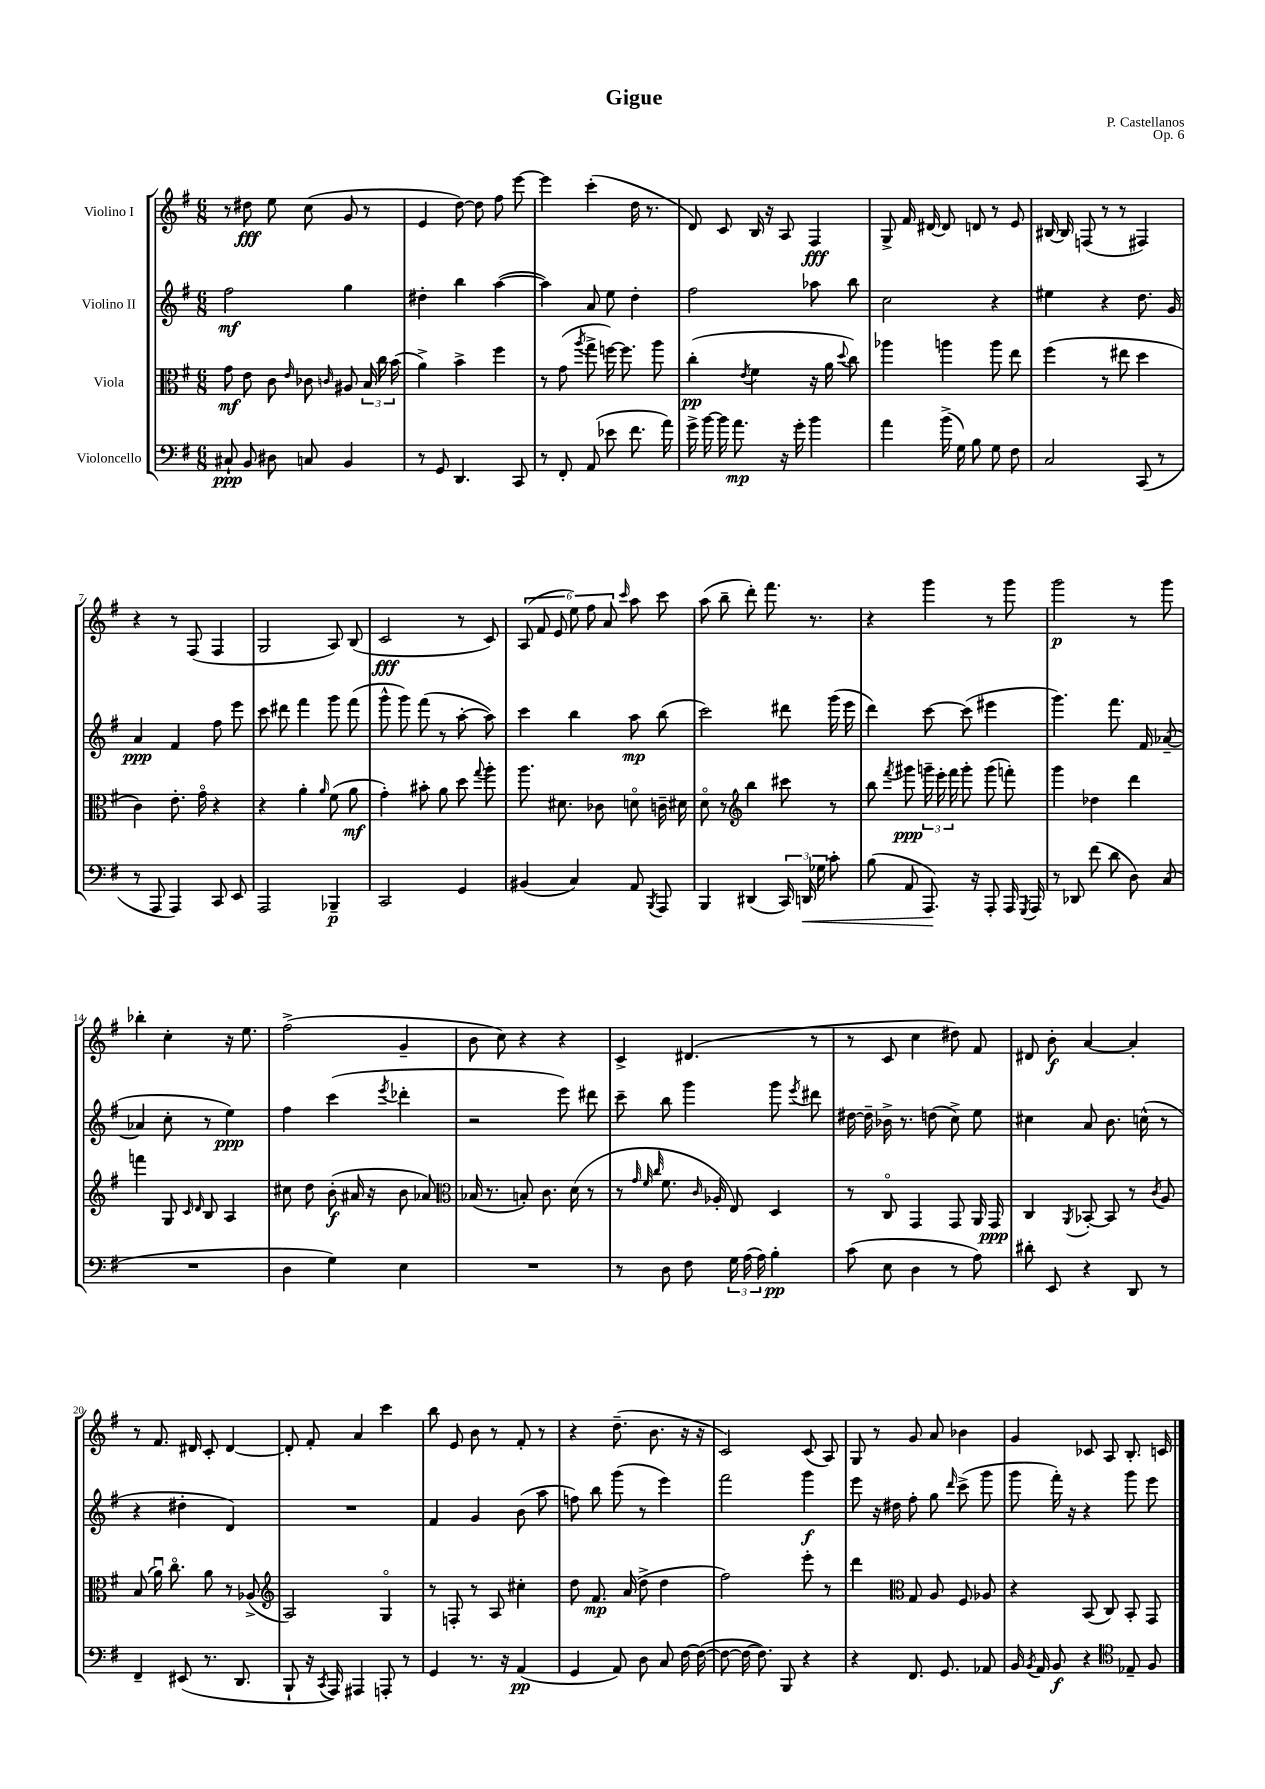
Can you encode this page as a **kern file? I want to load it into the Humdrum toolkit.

**kern	**dynam	**kern	**dynam	**kern	**dynam	**kern	**dynam
*part4	*part4	*part3	*part3	*part2	*part2	*part1	*part1
*staff4	*staff4	*staff3	*staff3	*staff2	*staff2	*staff1	*staff1
*I"Violoncello	*	*I"Viola	*	*I"Violino II	*	*I"Violino I	*
*clefF4	*	*clefC3	*	*clefG2	*	*clefG2	*
*k[f#]	*	*k[f#]	*	*k[f#]	*	*k[f#]	*
*M6/8	*	*M6/8	*	*M6/8	*	*M6/8	*
=1	=1	=1	=1	=1	=1	=1	=1
8C#X`/	ppp	8g\	mf	2ff#\	mf	8r	.
8BB/	.	8e\	.	.	.	8dd#X\	fff
8D#X\	.	8c\	.	.	.	8ee\	.
.	.	16qqe/	.	.	.	.	.
8Cn/	.	8c-X\	.	.	.	(8cc\	.
.	.	16qqcn/	.	.	.	.	.
4BB/	.	8A#X/	.	4gg\	.	8g/	.
.	.	24B/	.	.	.	8r	.
.	.	24cc\	.	.	.	.	.
.	.	(24b\	.	.	.	.	.
=2	=2	=2	=2	=2	=2	=2	=2
8r	.	4a^\)	.	4dd#X'\	.	4e/	.
8GG/	.	.	.	.	.	.	.
4.DD/	.	4b^\	.	4bb\	.	[8dd\)	.
.	.	.	.	.	.	8dd\]	.
.	.	4ff#\	.	([4aa\	.	8ff#\	.
8CC/	.	.	.	.	.	[8eee\	.
=3	=3	=3	=3	=3	=3	=3	=3
8r	.	8r	.	4aa\])	.	4eee\]	.
8FF#'/	.	(8g\	.	.	.	.	.
.	.	8qaa/	.	.	.	.	.
(8AA/	.	8gg^\	.	8a/	.	(4ccc'\	.
8e-X\	.	[16ffn\)	.	8ee\	.	.	.
.	.	8.ff\]	.	.	.	.	.
8.f#\	.	.	.	4dd'\	.	16dd\	.
.	.	.	.	.	.	8.r	.
.	.	8aa\	.	.	.	.	.
16a\)	.	.	.	.	.	.	.
=4	=4	=4	=4	=4	=4	=4	=4
16g^\	.	(4cc'\	pp	2ff#\	.	8d/)	.
[16b\	.	.	.	.	.	.	.
16b\]	.	.	.	.	.	8c/	.
8.a\	mp	.	.	.	.	.	.
.	.	8qe/	.	.	.	.	.
.	.	4f#\	.	.	.	16B/	.
.	.	.	.	.	.	16r	.
16r	.	.	.	.	.	8A/	.
16g'\	.	.	.	.	.	.	.
4b\	.	16r	.	8aa-X\	.	4F#/	fff
.	.	16a\	.	.	.	.	.
.	.	8qqdd/	.	.	.	.	.
.	.	8cc\)	.	8bb\	.	.	.
=5	=5	=5	=5	=5	=5	=5	=5
4a\	.	4aa-X\	.	2cc\	.	8G^/	.
.	.	.	.	.	.	16f#/	.
.	.	.	.	.	.	[16d#X/	.
(16b^\	.	4aan\	.	.	.	8d#/]	.
16G\)	.	.	.	.	.	.	.
8B\	.	.	.	.	.	8dn/	.
8G\	.	8aa\	.	4r	.	8r	.
8F#\	.	8ee\	.	.	.	8e/	.
=6	=6	=6	=6	=6	=6	=6	=6
2C/	.	(4ff#\	.	4ee#X\	.	[16B#X/	.
.	.	.	.	.	.	16B#/]	.
.	.	.	.	.	.	(8Fn/	.
.	.	8r	.	4r	.	8r	.
.	.	8ee#X\	.	.	.	8r	.
(8CC/	.	4dd\	.	8.dd\	.	4F#X/)	.
8r	.	.	.	.	.	.	.
.	.	.	.	16g/	.	.	.
!!LO:LB:g=z
=7	=7	=7	=7	=7	=7	=7	=7
8r	.	4c\)	.	4a/	ppp	4r	.
8AAA/	.	.	.	.	.	.	.
4AAA/)	.	8.e'\	.	4f#/	.	8r	.
.	.	.	.	.	.	(8F#/	.
.	.	16g\	.	.	.	.	.
8CC/	.	4r	.	8ff#\	.	4F#/	.
8EE/	.	.	.	8eee\	.	.	.
=8	=8	=8	=8	=8	=8	=8	=8
2AAA/	.	4r	.	8ccc\	.	2G/	.
.	.	.	.	8ddd#X\	.	.	.
.	.	4a'\	.	4fff#\	.	.	.
.	.	16qqa/	.	.	.	.	.
4BBB-X~/	p	(8f#\	.	8ggg\	.	8A/)	.
.	.	8a\	mf	(8fff#\	.	(8B/	.
=9	=9	=9	=9	=9	=9	=9	=9
2CC/	.	4g'\)	.	8ggg^^\	.	2c/	fff
.	.	.	.	8ggg\)	.	.	.
.	.	8b#X'\	.	(8fff#\	.	.	.
.	.	8a\	.	8r	.	.	.
4GG/	.	8dd\	.	[8aa'\	.	8r	.
.	.	8qqgg/	.	.	.	.	.
.	.	8aa'\	.	8aa\])	.	8c/)	.
=10	=10	=10	=10	=10	=10	=10	=10
(4BB#X/	.	8.aa\	.	4ccc\	.	(12A/	.
.	.	.	.	.	.	12f#/	.
.	.	.	.	.	.	12e/	.
.	.	8.d#X\	.	.	.	.	.
4C/)	.	.	.	4bb\	.	12ee\)	.
.	.	.	.	.	.	12ff#\	.
.	.	8c-X\	.	.	.	.	.
.	.	.	.	.	.	12a/	.
.	.	.	.	.	.	16qqccc/	.
8AA/	.	8dn\	.	8aa\	mp	8aa\	.
8qBBB/	.	.	.	.	.	.	.
8AAA/	.	16cn~\	.	(8bb\	.	8ccc\	.
.	.	16d#X\	.	.	.	.	.
=11	=11	=11	=11	=11	=11	=11	=11
4BBB/	.	8d\	.	2ccc\)	.	(8aa\	.
.	.	8r	.	.	.	8bb~\	.
*	*	*clefG2	*	*	*	*	*
(4DD#X/	.	4bb\	.	.	.	8ddd'\)	.
.	.	.	.	.	.	8.fff#\	.
24CC/)	.	8ccc#X\	.	8ddd#X\	.	.	.
!	!LO:HP:b	!	!	!	!	!	!
24DDn/	<	.	.	.	.	.	.
.	.	.	.	.	.	8.r	.
24G-X\	.	.	.	.	.	.	.
8c'\	.	8r	.	(16ggg\	.	.	.
.	.	.	.	16eee\	.	.	.
=12	=12	=12	=12	=12	=12	=12	=12
(8B\	.	8bb\	.	4ddd\)	.	4r	.
.	.	8qfff#/	.	.	.	.	.
8AA/	.	8ggg#X\	ppp	.	.	.	.
8.AAA/)	.	24gggn~\	.	[8ccc\	.	4ggg\	.
.	.	24eee'\	.	.	.	.	.
.	.	24fff#\	.	.	.	.	.
.	.	8ggg'\	.	(8ccc\]	.	.	.
16r	[	.	.	.	.	.	.
8AAA'/	.	(8ggg\	.	4eee#X\	.	8r	.
16AAA/	.	8fffn'\)	.	.	.	8ggg\	.
8qGGG/	.	.	.	.	.	.	.
16AAA/	.	.	.	.	.	.	.
=13	=13	=13	=13	=13	=13	=13	=13
8r	.	4ggg\	.	4.ggg\)	.	2ggg\	p
8DD-X/	.	.	.	.	.	.	.
(8f#\	.	4dd-X\	.	.	.	.	.
8d\	.	.	.	8.fff#\	.	.	.
8D\)	.	4ddd\	.	.	.	8r	.
.	.	.	.	16f#/	.	.	.
(8C/	.	.	.	([8a-X~/	.	8ggg\	.
!!LO:LB:g=z
=14	=14	=14	=14	=14	=14	=14	=14
2.r	.	4fffn\	.	4a-X/]	.	4bb-X'\	.
.	.	8G/	.	8cc'\	.	4cc'\	.
.	.	16qqc/	.	.	.	.	.
.	.	16qqd/	.	.	.	.	.
.	.	8B/	.	8r	.	.	.
.	.	4A/	.	4ee\)	ppp	16r	.
.	.	.	.	.	.	8.ee\	.
=15	=15	=15	=15	=15	=15	=15	=15
4D\	.	8cc#X\	.	4ff#\	.	(2ff#^\	.
.	.	8dd\	.	.	.	.	.
4G\)	.	(8b'\	f	(4ccc\	.	.	.
.	.	16a#X/	.	.	.	.	.
.	.	16r	.	.	.	.	.
.	.	.	.	8qeee/	.	.	.
4E\	.	8b\	.	4ddd-X'\	.	4g~/	.
.	.	8a-X/)	.	.	.	.	.
=16	=16	=16	=16	=16	=16	=16	=16
*	*	*clefC3	*	*	*	*	*
2.r	.	(16B-X/	.	2r	.	8b\	.
.	.	8.r	.	.	.	.	.
.	.	.	.	.	.	8cc\)	.
.	.	8Bn'/)	.	.	.	4r	.
.	.	8.c\	.	.	.	.	.
.	.	.	.	8eee\)	.	4r	.
.	.	(16d\	.	.	.	.	.
.	.	8r	.	8ddd#X\	.	.	.
=17	=17	=17	=17	=17	=17	=17	=17
8r	.	8r	.	8ccc~\	.	4c^/	.
.	.	32qqg/	.	.	.	.	.
.	.	32qqf#/	.	.	.	.	.
.	.	32qqcc/	.	.	.	.	.
8D\	.	8.f#\	.	8bb\	.	.	.
8F#\	.	.	.	4ggg\	.	(4.d#X/	.
.	.	16qqc/	.	.	.	.	.
.	.	16A-X'/	.	.	.	.	.
24G\	.	8E/)	.	.	.	.	.
(24A\	.	.	.	.	.	.	.
24A\)	.	.	.	.	.	.	.
4B'\	pp	4D/	.	8ggg\	.	.	.
.	.	.	.	8qeee/	.	.	.
.	.	.	.	8ddd#X\	.	8r	.
=18	=18	=18	=18	=18	=18	=18	=18
(8c\	.	8r	.	[16dd#X\	.	8r	.
.	.	.	.	16dd#~\]	.	.	.
8E\	.	8C/	.	16b-X^\	.	8c/	.
.	.	.	.	8.r	.	.	.
4D\	.	4GG/	.	.	.	4cc\	.
.	.	.	.	(8ddn\	.	.	.
8r	.	8GG/	.	8cc^\)	.	8dd#X\)	.
8A\)	.	16AA/	.	8ee\	.	8f#/	.
.	.	16GG/	ppp	.	.	.	.
=19	=19	=19	=19	=19	=19	=19	=19
8d#X'\	.	4C/	.	4cc#X\	.	8d#X/	.
8EE/	.	.	.	.	.	8b'\	f
.	.	8qAA/	.	.	.	.	.
4r	.	[8BB-X'/	.	8a/	.	[4a/	.
.	.	8BB-/]	.	8.b\	.	.	.
8DD/	.	8r	.	.	.	4a'/]	.
.	.	.	.	(16ccn^^\	.	.	.
.	.	8qc/	.	.	.	.	.
8r	.	8A/	.	8r	.	.	.
!!LO:LB:g=z
=20	=20	=20	=20	=20	=20	=20	=20
4FF#~/	.	(8B/	.	4r	.	8r	.
.	.	16au\)	.	.	.	8.f#/	.
.	.	8.cc\	.	.	.	.	.
(8EE#X/	.	.	.	4dd#X'\	.	.	.
.	.	.	.	.	.	16d#X/	.
8.r	.	8a\	.	.	.	8c'/	.
.	.	8r	.	4d/)	.	[4d#/	.
8.DD/	.	.	.	.	.	.	.
.	.	(8A-X^/	.	.	.	.	.
=21	=21	=21	=21	=21	=21	=21	=21
*	*	*clefG2	*	*	*	*	*
8BBB`/	.	2A/)	.	2.r	.	8d#'/]	.
16r	.	.	.	.	.	8f#'/	.
8qCC/	.	.	.	.	.	.	.
16AAA/)	.	.	.	.	.	.	.
4AAA#X/	.	.	.	.	.	4a/	.
8AAAn'/	.	4G/	.	.	.	4ccc\	.
8r	.	.	.	.	.	.	.
=22	=22	=22	=22	=22	=22	=22	=22
4GG/	.	8r	.	4f#/	.	8bb\	.
.	.	8Fn'/	.	.	.	8e/	.
8.r	.	8r	.	4g/	.	8b\	.
.	.	8A/	.	.	.	8r	.
16r	.	.	.	.	.	.	.
(4AA/	pp	4cc#X'\	.	(8b\	.	8f#'/	.
.	.	.	.	8aa\	.	8r	.
=23	=23	=23	=23	=23	=23	=23	=23
4GG/	.	8dd\	.	8ffn\)	.	4r	.
.	.	8.f#/	mp	8bb\	.	.	.
8AA/)	.	.	.	(8ggg\	.	(8.dd~\	.
.	.	(16a/	.	.	.	.	.
8D\	.	8dd^\	.	8r	.	.	.
.	.	.	.	.	.	8.b\	.
8C/	.	4dd\	.	4eee\)	.	.	.
[16F#\	.	.	.	.	.	16r	.
(16F#\_	.	.	.	.	.	16r	.
=24	=24	=24	=24	=24	=24	=24	=24
8F#\_	.	2ff#\)	.	2fff#\	.	2c/)	.
16F#\_	.	.	.	.	.	.	.
8.F#\])	.	.	.	.	.	.	.
8BBB/	.	.	.	.	.	.	.
4r	.	8eee'\	.	4ggg\	f	(8c/	.
.	.	8r	.	.	.	8A/)	.
=25	=25	=25	=25	=25	=25	=25	=25
4r	.	4ddd\	.	8eee\	.	8G/	.
.	.	.	.	16r	.	8r	.
.	.	.	.	16dd#X\	.	.	.
*	*	*clefC3	*	*	*	*	*
8.FF#/	.	8G/	.	8ff#'\	.	8g/	.
.	.	8A/	.	8gg\	.	8a/	.
8.GG/	.	.	.	.	.	.	.
.	.	.	.	16qqddd/	.	.	.
.	.	8F#/	.	(8ccc^\	.	4b-X\	.
8AA-X/	.	8A-X/	.	8ggg\	.	.	.
=26	=26	=26	=26	=26	=26	=26	=26
16BB/	.	4r	.	8ggg\	.	4g/	.
8qBB/	.	.	.	.	.	.	.
16AA/	.	.	.	.	.	.	.
8BB/	f	.	.	16fff#'\)	.	.	.
.	.	.	.	16r	.	.	.
4r	.	(8BB/	.	4r	.	8c-X/	.
.	.	8C/)	.	.	.	8A/	.
*clefC4	*	*	*	*	*	*	*
8E-X~/	.	8BB'/	.	8ggg\	.	8.B'/	.
8F#/	.	8GG/	.	8eee\	.	.	.
.	.	.	.	.	.	16cn/	.
==	==	==	==	==	==	==	==
*-	*-	*-	*-	*-	*-	*-	*-
